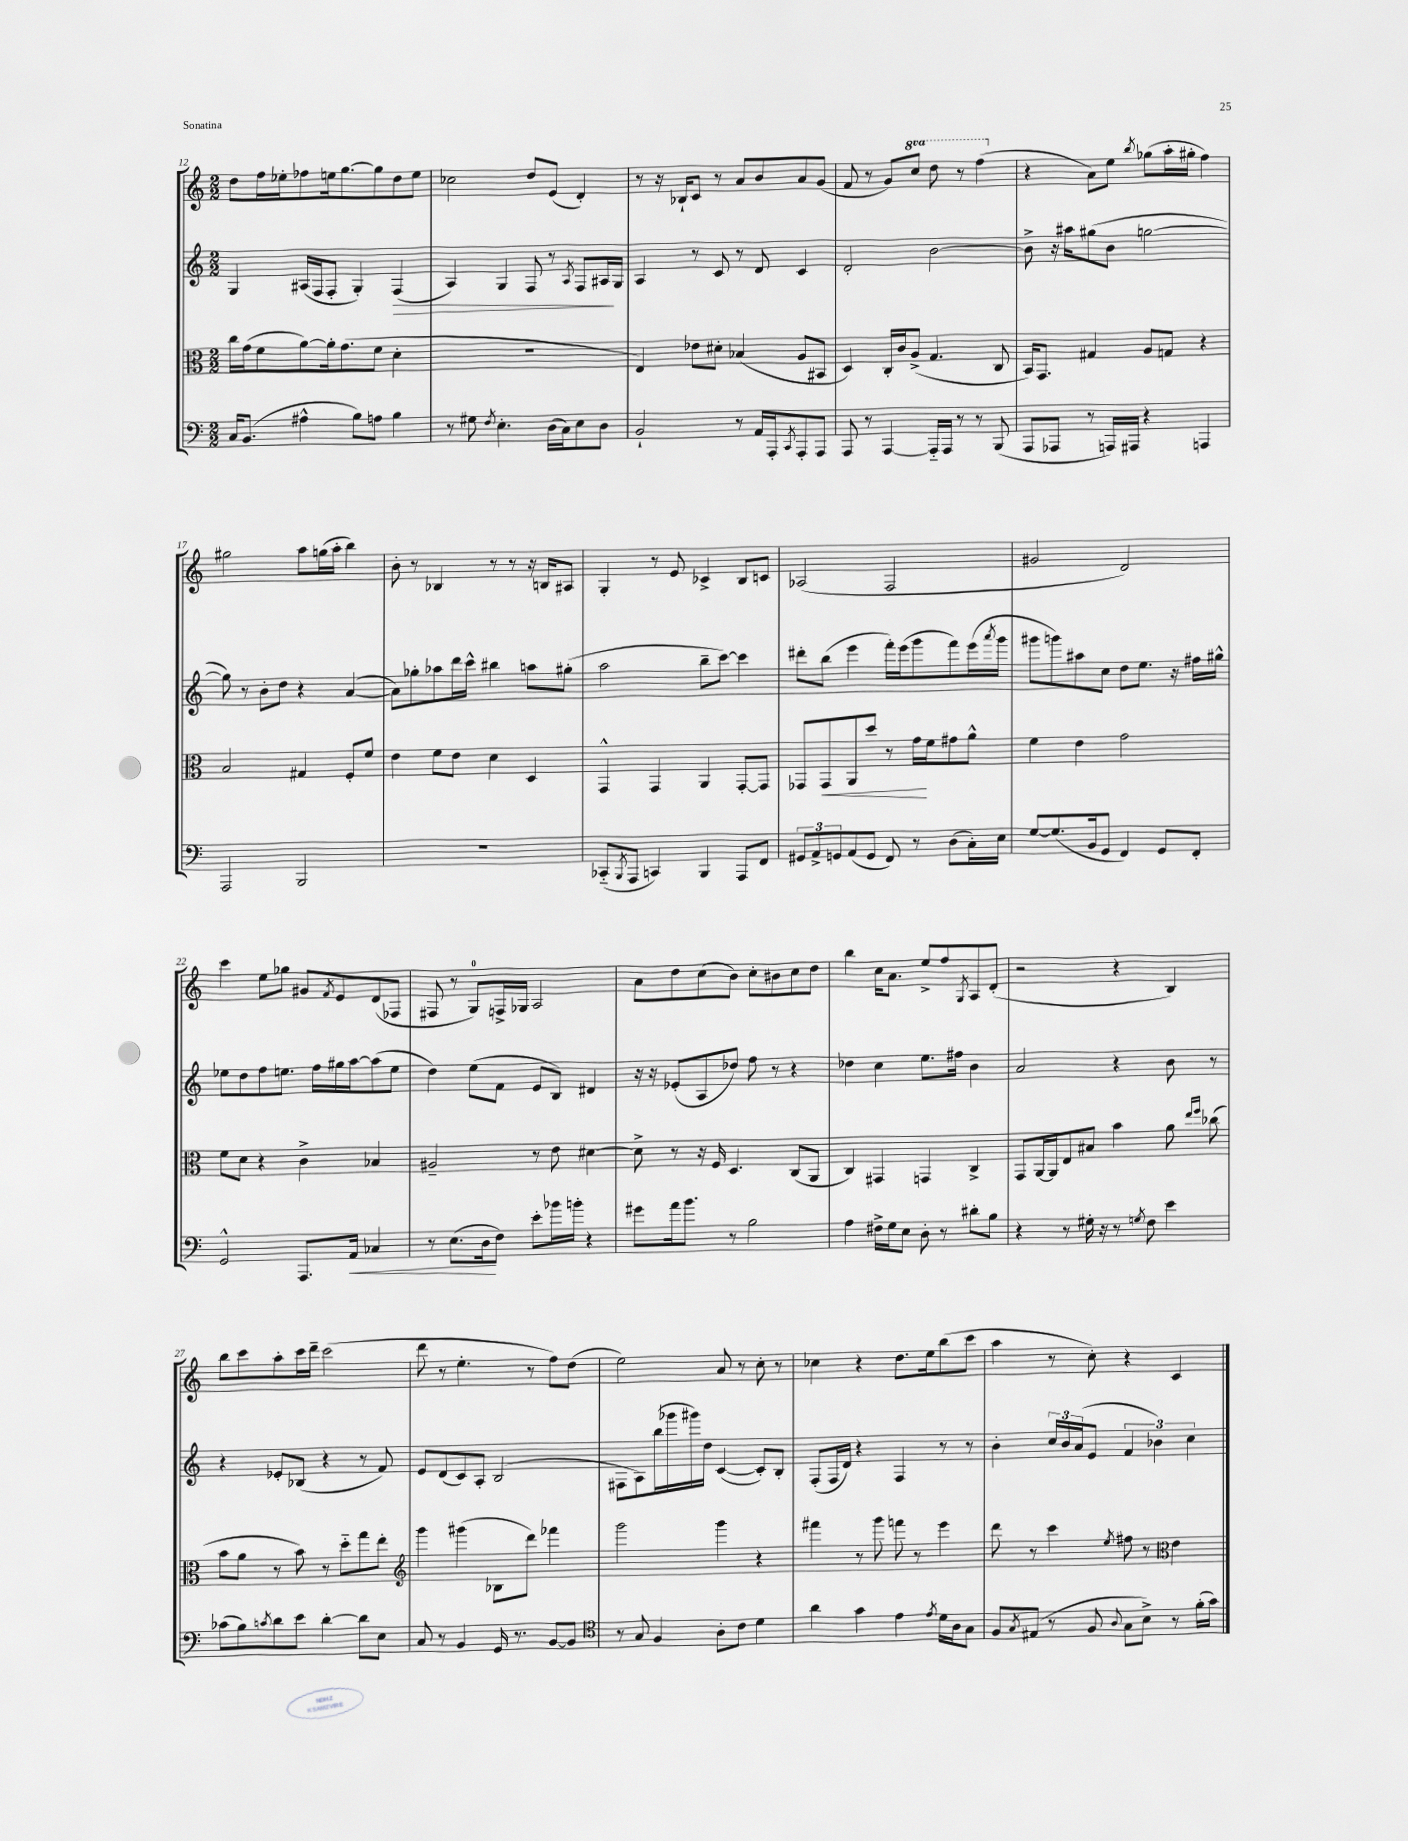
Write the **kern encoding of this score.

**kern	**dynam	**kern	**dynam	**kern	**dynam	**kern
*part4	*part4	*part3	*part3	*part2	*part2	*part1
*staff4	*staff4	*staff3	*staff3	*staff2	*staff2	*staff1
*clefF4	*	*clefC3	*	*clefG2	*	*clefG2
*k[]	*	*k[]	*	*k[]	*	*k[]
*M2/2	*	*M2/2	*	*M2/2	*	*M2/2
=12	=12	=12	=12	=12	=12	=12
16C/KL	.	16cc\LL	.	4G/	.	8dd\L
(8.BB/J	.	(16g\J	.	.	.	.
.	.	8f\	.	.	.	16ff\L
.	.	.	.	.	.	16ee-X'\J
4A#X^^\	.	[8a\)	.	(16A#X/LL	.	8ff-X\
.	.	.	.	16F/J	.	.
.	.	16a'\k]	.	8F'/J	.	16een\k
.	.	(8.g\	.	.	.	[8.gg\
8B\L)	.	.	.	4G'/)	.	.
8An\J	.	8f\J	.	.	.	8gg\]
!	!	!	!	!	!LO:HP:b	!
4B\	.	4d'\	.	(4F/	>	8dd\
.	.	.	.	.	.	8ee\J
=13	=13	=13	=13	=13	=13	=13
8r	.	1r	.	4A/)	.	2cc-X\
8G#X\	.	.	.	.	.	.
8qF/	.	.	.	.	.	.
4.E'\	.	.	.	4G/	.	.
.	.	.	.	8F/	.	8dd/L
(16D\LL	.	.	.	8r	.	(8e/J
16C\J)	.	.	.	.	.	.
.	.	.	.	8qA/	.	.
8E\	.	.	.	8F/L	.	4d'/)
8D\J	.	.	.	16A#X/L	.	.
.	.	.	.	16G/JJ	]	.
=14	=14	=14	=14	=14	=14	=14
2BB`/	.	4E/)	.	4A/	.	8r
.	.	.	.	.	.	16r
.	.	.	.	.	.	16B-X`/KL
.	.	8e-X\L	.	8r	.	8c/J
.	.	8d#X'\J	.	8c/	.	8r
8r	.	(4B-X/	.	8r	.	8a/L
16AA/LL	.	.	.	8d/	.	8b/
16AAA'/J	.	.	.	.	.	.
8qCC/	.	.	.	.	.	.
8AAA'/	.	8A/L	.	4c/	.	8a/
8AAA/J	.	8BB#X/J	.	.	.	(8g/J
=15	=15	=15	=15	=15	=15	=15
8AAA/	.	4D/)	.	2d'/	.	8f/
8r	.	.	.	.	.	8r
[4AAA/	.	16C'/LL	.	.	.	8g/L)
.	.	16c/J	.	.	.	.
*	*	*	*	*	*	*8va
.	.	(8A^/J	.	.	.	8ccc/J
16AAA/LL]	.	4.G/	.	[2b\	.	8ddd\
16AAA/JJ	.	.	.	.	.	.
8r	.	.	.	.	.	8r
8r	.	.	.	.	.	(4fff\
(8BBB/	.	8C/	.	.	.	.
=16	=16	=16	=16	=16	=16	=16
*	*	*	*	*	*	*X8va
8AAA/L	.	16BB/KL)	.	8b^\]	.	4r
.	.	8.GG/J	.	.	.	.
8AAA-X/J	.	.	.	16r	.	.
.	.	.	.	16aa#X\KL	.	.
8r	.	4G#X/	.	(8gg#X\	.	8a\L)
16AAAn/LL)	.	.	.	8b\J	.	8ee\J
16AAA#X/JJ	.	.	.	.	.	.
.	.	.	.	.	.	8qbb/
4r	.	8A/L	.	[2ggn\	.	(8gg-X\L
.	.	8Gn/J	.	.	.	16aa'\L
.	.	.	.	.	.	16gg#X'\JJ
4AAAn/	.	4r	.	.	.	4ff\)
!!LO:LB:g=z
=17	=17	=17	=17	=17	=17	=17
2AAA/	.	2B/	.	8gg\])	.	2gg#X\
.	.	.	.	8r	.	.
.	.	.	.	8b'\L	.	.
.	.	.	.	8dd\J	.	.
2BBB/	.	4G#X/	.	4r	.	8aa\L
.	.	.	.	.	.	(16ggn\L
.	.	.	.	.	.	16aa'\JJ
.	.	8F'/L	.	([4a/	.	4bb\)
.	.	8f/J	.	.	.	.
=18	=18	=18	=18	=18	=18	=18
1r	.	4e\	.	8a\L])	.	8b'\
.	.	.	.	8gg-X'\	.	8r
.	.	8f\L	.	8aa-X\	.	4B-X/
.	.	8e\J	.	16ddd\L	.	.
.	.	.	.	16ccc^^\JJ	.	.
.	.	4d\	.	4bb#X\	.	8r
.	.	.	.	.	.	8r
.	.	4D/	.	8aan\L	.	16r
.	.	.	.	.	.	16Bn/KL
.	.	.	.	(8gg#X'\J	.	8A#X/J
=19	=19	=19	=19	=19	=19	=19
(8CC-X/L	.	4GG^^/	.	2aa\	.	4G'/
8qBBB/	.	.	.	.	.	.
8AAA/J	.	.	.	.	.	.
4CCn/)	.	4GG/	.	.	.	8r
.	.	.	.	.	.	8e/
4BBB/	.	4AA/	.	8bb~\L	.	4c-X^/
.	.	.	.	[8ccc\J)	.	.
8AAA/L	.	[8GG'/L	.	4ccc\]	.	8B/L
8FF/J	.	8GG/J]	.	.	.	8cn/J
=20	=20	=20	=20	=20	=20	=20
12GG#X/L	.	8GG-X/L	.	8ddd#X'\L	.	(2A-X/
12AA^/	.	.	.	.	.	.
!	!	!	!LO:HP:b	!	!	!
.	.	8GG-/	<	(8bb\J	.	.
12GGn/	.	.	.	.	.	.
(8AA/	.	8AA/	.	4eee\	.	.
8GG/J	.	8dd/J	.	.	.	.
8FF/)	.	8r	.	16fff'\LL)	.	2F/
.	.	.	.	(16eee\J	.	.
8r	.	16g\LL	.	8ggg\	.	.
.	.	16f\J	[	.	.	.
(8D\L	.	8g#X\	.	8fff\)	.	.
16C'\L)	.	8a^^\J	.	(16eee\L	.	.
.	.	.	.	8qaaa/	.	.
16E\JJ	.	.	.	16ggg\JJ	.	.
=21	=21	=21	=21	=21	=21	=21
[8G/L	.	4f\	.	8ggg#X\L	.	2g#X/
(8.G/]	.	.	.	8gggn\)	.	.
.	.	4e\	.	8aa#X\	.	.
16BB/k	.	.	.	.	.	.
8GG/J	.	.	.	8cc\J	.	.
4FF/)	.	2g\	.	8dd\L	.	2d/)
.	.	.	.	8.ee\J	.	.
8GG/L	.	.	.	.	.	.
.	.	.	.	16r	.	.
8FF'/J	.	.	.	16ff#X\LL	.	.
.	.	.	.	16gg#X^^\JJ	.	.
!!LO:LB:g=z
=22	=22	=22	=22	=22	=22	=22
2GG^^/	.	8f\L	.	8ee-X\L	.	4ccc\
.	.	8d\J	.	8dd\	.	.
.	.	4r	.	8ff\	.	8ee\L
.	.	.	.	8.een\J	.	8gg-X\J
8.AAA/L	.	4c^\	.	.	.	8g#X/L
.	.	.	.	16ff\LL	.	.
.	.	.	.	.	.	8qf/
.	.	.	.	16gg#X\	.	8e/
!	!LO:HP:b	!	!	!	!	!
16AA/Jk	<	.	.	[16aa\J	.	.
4C-X/	.	4B-X/	.	(8aa\]	.	(8d/
.	.	.	.	8ee\J	.	8F-X/J
=23	=23	=23	=23	=23	=23	=23
8r	.	2A#X~/	.	4dd\)	.	8F#X/
(8.E\L	.	.	.	.	.	8r
.	.	.	.	(8ee\L	.	8G/L)
16D\k	.	.	.	.	.	.
8F\J)	[	.	.	8f\J	.	16Fn^/L
.	.	.	.	.	.	16G-X/JJ
8e'\L	.	8r	.	8e/L	.	2A/
16b-X\L	.	8e\	.	8B/J)	.	.
16bn'\JJ	.	.	.	.	.	.
4r	.	[4d#X\	.	4d#X/	.	.
=24	=24	=24	=24	=24	=24	=24
8g#X\L	.	8d#^\]	.	16r	.	8a\L
.	.	.	.	16r	.	.
16a\k	.	8r	.	(8e-X'/L	.	8dd\
8.b\J	.	.	.	.	.	.
.	.	16r	.	8A/	.	(8cc\
.	.	16F/	.	.	.	.
8r	.	4.D/	.	8dd-X/J)	.	8b\J)
2B\	.	.	.	8ff\	.	8cc'\L
.	.	.	.	8r	.	8b#X\
.	.	(8C/L	.	4r	.	8cc\
.	.	8AA/J	.	.	.	8dd\J
=25	=25	=25	=25	=25	=25	=25
4A\	.	4C/)	.	4dd-X\	.	4bb\
16F#X^\LL	.	4GG#X/	.	4cc\	.	16cc\KL
16G\J	.	.	.	.	.	8.a\J
8E\J	.	.	.	.	.	.
8D'\	.	4GGn/	.	8.ee\L	.	8ee^/L
8r	.	.	.	.	.	8ff/
.	.	.	.	16ff#X\Jk	.	.
.	.	.	.	.	.	8qG/
8d#X'\L	.	4C^/	.	4b\	.	8A/
8B\J	.	.	.	.	.	(8d'/J
=26	=26	=26	=26	=26	=26	=26
4r	.	8GG/L	.	2a/	.	2r
.	.	[16AA/L	.	.	.	.
.	.	16AA/J]	.	.	.	.
8r	.	8E/	.	.	.	.
16G#X'\	.	8B#X/J	.	.	.	.
16r	.	.	.	.	.	.
8r	.	4b\	.	4r	.	4r
8qGn/	.	.	.	.	.	.
8F\	.	.	.	.	.	.
4e\	.	8a\	.	8b\	.	4B/)
.	.	16qqee/LL	.	.	.	.
.	.	16qqff/JJ	.	.	.	.
.	.	(8cc-X\	.	8r	.	.
!!LO:LB:g=z
=27	=27	=27	=27	=27	=27	=27
(8c-X\L	.	8b\L	.	4r	.	8bb\L
8B\)	.	8a\J	.	.	.	8ccc\
8qcn/	.	.	.	.	.	.
8d\	.	8r	.	8e-X'/L	.	8aa'\
8e\J	.	8b\)	.	(8B-X/J	.	16ccc\L
.	.	.	.	.	.	16ddd~\JJ
[4d'\	.	8r	.	4r	.	(2ccc\
.	.	8dd\L	.	.	.	.
8d\L]	.	8gg\	.	8r	.	.
8E\J	.	8ee'\J	.	8f/)	.	.
=28	=28	=28	=28	=28	=28	=28
*	*	*clefG2	*	*	*	*
8C/	.	4ggg\	.	8e/L	.	8ddd\
8r	.	.	.	(8d/	.	8r
4BB/	.	(4ggg#X\	.	8c/)	.	4.ee'\
.	.	.	.	8A'/J	.	.
16GG/	.	8B-X\L	.	(2B/	.	.
8.r	.	.	.	.	.	.
.	.	8ddd\J)	.	.	.	8r
[8BB/L	.	4fff-X\	.	.	.	8ff\L)
8BB/J]	.	.	.	.	.	(8dd\J
=29	=29	=29	=29	=29	=29	=29
*clefC4	*	*	*	*	*	*
8r	.	2ggg\	.	8F#X\L	.	2ee\)
8G/	.	.	.	8A\)	.	.
4F/	.	.	.	(16bb\L	.	.
.	.	.	.	16ggg-X\	.	.
.	.	.	.	16ggg#X\)	.	.
.	.	.	.	16dd\JJ	.	.
8A'\L	.	4ggg\	.	([4c/	.	8a/
8c\J	.	.	.	.	.	8r
4d\	.	4r	.	8c'/L])	.	8cc'\
.	.	.	.	8B'/J	.	8r
=30	=30	=30	=30	=30	=30	=30
4a\	.	4fff#X\	.	(8F'/L	.	4cc-X\
.	.	.	.	16F/L	.	.
.	.	.	.	16d/JJ)	.	.
4g\	.	8r	.	4r	.	4r
.	.	8ggg\	.	.	.	.
4e\	.	8fffn\	.	4F/	.	8.dd\L
.	.	8r	.	.	.	.
.	.	.	.	.	.	16ee\k
8qe/	.	.	.	.	.	.
16d\LL	.	4eee\	.	8r	.	(8bb\
16A\J	.	.	.	.	.	.
8G\J	.	.	.	8r	.	8ccc\J
=31	=31	=31	=31	=31	=31	=31
8F/L	.	8ddd\	.	4b'\	.	4aa\
8qG/	.	.	.	.	.	.
(8E#X/J	.	8r	.	.	.	.
8r	.	4ccc\	.	24cc/LL	.	8r
.	.	.	.	24b/	.	.
.	.	.	.	(24a/J	.	.
8F/	.	.	.	8e/J	.	8cc'\)
8qqA/	.	8qee/	.	.	.	.
8G\L	.	8ff#X\	.	6f/	.	4r
8B^\J)	.	8r	.	.	.	.
.	.	.	.	6b-X\)	.	.
*	*	*clefC3	*	*	*	*
8r	.	4e\	.	.	.	4c/
.	.	.	.	6cc\	.	.
(16f'\LL	.	.	.	.	.	.
16g\JJ)	.	.	.	.	.	.
==	==	==	==	==	==	==
*-	*-	*-	*-	*-	*-	*-
